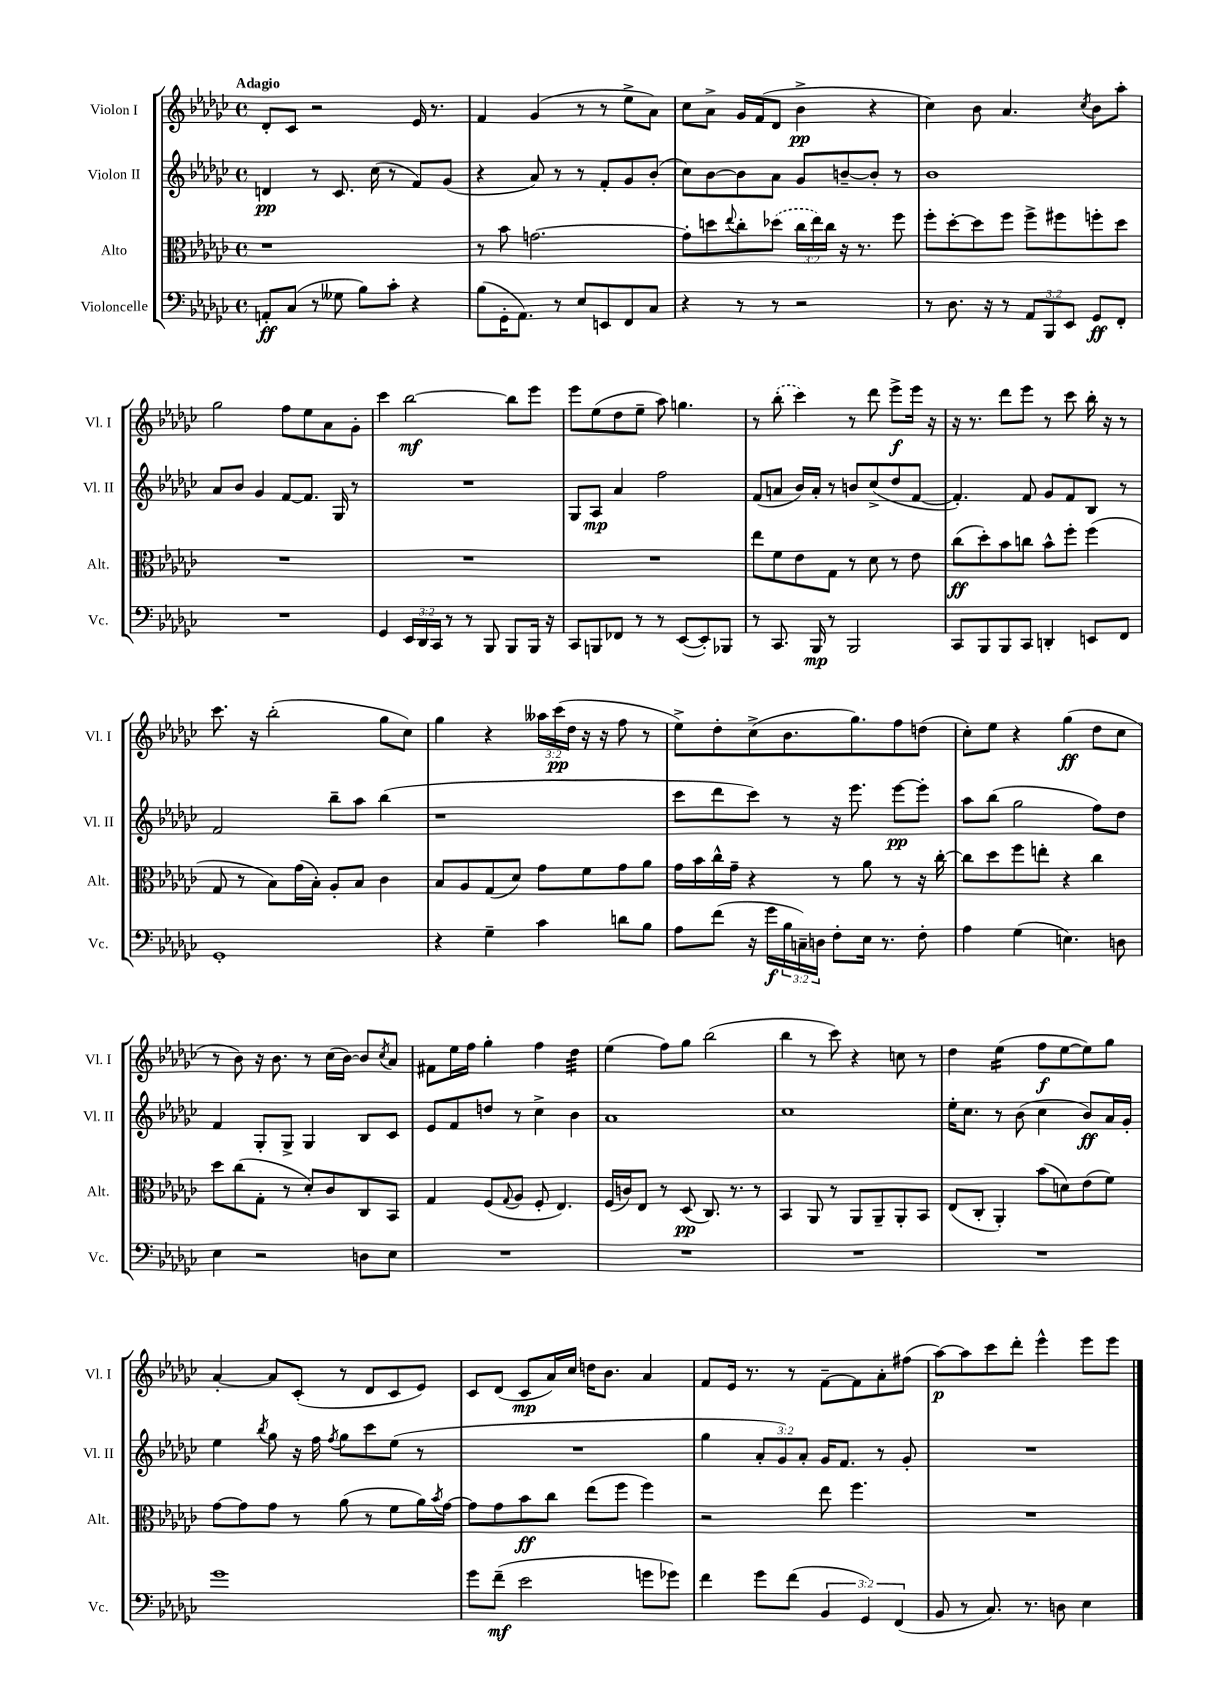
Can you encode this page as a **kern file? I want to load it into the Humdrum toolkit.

**kern	**kern	**kern	**kern
*staff4	*staff3	*staff2	*staff1
*clefF4	*clefC3	*clefG2	*clefG2
*k[b-e-a-d-g-c-]	*k[b-e-a-d-g-c-]	*k[b-e-a-d-g-c-]	*k[b-e-a-d-g-c-]
*M4/4	*M4/4	*M4/4	*M4/4
*met(c)	*met(c)	*met(c)	*met(c)
8AA'/L	1r	4d/	8d-'/L
(8C-/J	.	.	8c-/J
8r	.	8r	2r
8G--\	.	8.c-/	.
8B-\L)	.	.	.
.	.	(16cc-\	.
8c-'\J	.	8r	.
4r	.	8f/L)	16e-/
.	.	.	8.r
.	.	(8g-/J	.
=	=	=	=
(8B-\L	8r	4r	4f/
16GG-'\K	8b-\	.	.
8.AA-\J)	.	.	.
.	[2.g\	8a-/)	(4g-/
8r	.	8r	.
8E-/L	.	8r	8r
8EE/	.	8f'/L	8r
8FF/	.	8g-/	8ee-^\L
8C-/J	.	(8b-'/J	8a-\J)
=	=	=	=
4r	8g'\]L	8cc-\L)	8cc-\L
.	8dd\	[8b-\	8a-^\J
.	8qqee-/	.	.
8r	8cc-'\	8b-\]	16g-/LL
.	.	.	(16f/J
8r	(8dd-\J	8a-\J	8d-/J
2r	24cc-\LL	8g-/L	4b-^\
.	24ee-\)	.	.
.	24cc-\JJ	.	.
.	16r	[8b~/	.
.	8.r	.	.
.	.	8b'/]J	4r
.	8ff\	8r	.
=	=	=	=
8r	8ff'\L	1b-	4cc-\)
8.D-\	[8dd-'\	.	.
.	8dd-\]	.	8b-\
16r	.	.	.
8r	8ff\J	.	4.a-/
12AA-/L	8ff^\L	.	.
12BBB-/	.	.	.
.	8ff#\	.	.
12EE-/J	.	.	.
.	.	.	8qcc-/
8GG-/L	8ff'\	.	8b-\L
8FF'/J	8dd-\J	.	8aa-'\J
=	=	=	=
1r	1r	8a-/L	2gg-\
.	.	8b-/J	.
.	.	4g-/	.
.	.	[8f/L	8ff\L
.	.	8.f/]J	8ee-\
.	.	.	8a-\
.	.	16G-/	.
.	.	8r	8g-'\J
=	=	=	=
4GG-/	1r	1r	4ccc-\
24EE-/LL	.	.	[2bb-\
24DD-/	.	.	.
24CC-/JJ	.	.	.
8r	.	.	.
8r	.	.	.
8BBB-/	.	.	.
8BBB-/L	.	.	8bb-\]L
16BBB-/Jk	.	.	8eee-\J
16r	.	.	.
=	=	=	=
8CC-/L	1r	8G-/L	8eee-\L
8BBB/	.	8A-/J	(8ee-\
8FF-/J	.	4a-/	8dd-\
8r	.	.	8ee-~\J
8r	.	2ff\	8aa-\)
([8EE-/L	.	.	4.gg\
8EE-'/])	.	.	.
8BBB-/J	.	.	.
=	=	=	=
8r	8ee-\L	(8f/L	8r
8.CC-/	8f\	8a/J	(8bb-'\
.	8e-\	16b-/LL)	4ccc-\)
16BBB-/	.	16a'/JJ	.
8r	8G-\J	8r	.
2BBB-/	8r	8b/L	8r
.	8d-\	(8cc-^/	8ddd-\
.	8r	8dd-/	8eee-^\L
.	8e-\	[8f/J	16eee-\Jk
.	.	.	16r
=	=	=	=
8CC-/L	(8cc-\L	4.f'/])	16r
.	.	.	8.r
8BBB-/	8dd-'\)	.	.
8BBB-/	8b-\	.	8ddd-\L
8CC-/J	8cc\J	8f/	8eee-\J
4DD'/	8b-^^\L	8g-/L	8r
.	8ff'\J	8f/	8ccc-\
8EE/L	(4ff\	8B-/J	16bb-'\
.	.	.	16r
8FF/J	.	8r	8r
=	=	=	=
1GG-'	8G-/	2f/	8.ccc-\
.	8r	.	.
.	.	.	16r
.	8B-\L)	.	(2bb-'\
.	(16g-\L	.	.
.	16B-'\JJ)	.	.
.	8A-'/L	8bb-~\L	.
.	8B-/J	8aa-\J	.
.	4c-\	(4bb-\	8gg-\L
.	.	.	8cc-\J)
=	=	=	=
4r	8B-/L	1r	4gg-\
.	8A-/	.	.
4G-~\	(8G-/	.	4r
.	8d-/J)	.	.
4c-\	8g-\L	.	24aa--\LL
.	.	.	(24ccc-\
.	.	.	24dd-\JJ
.	8f\	.	16r
.	.	.	16r
8d\L	8g-\	.	8ff\
8B-\J	8a-\J	.	8r
=	=	=	=
8A-\L	16g-\LL	8ccc-\L	8ee-^\L)
.	16b-\	.	.
(8f\J	16cc-^^\	8ddd-\	8dd-'\
.	16g-~\JJ	.	.
16r	4r	8ccc-\J)	(8cc-^\
16g-\LL	.	.	.
24B-\	.	8r	8.b-\
24C~\)	.	.	.
24D\JJ	.	.	.
8F'\L	8r	16r	.
.	.	8.eee-\	8.gg-\)
16E-\Jk	8a-\	.	.
8.r	.	.	.
.	8r	[8eee-\L	8ff\
8F'\	16r	8eee-'\]J	(8dd\J
.	[16cc-'\	.	.
=	=	=	=
4A-\	8cc-\]L	8aa-\L	8cc-'\L)
.	8dd-\	(8bb-\J	8ee-\J
(4G-\	8ff\	2gg-\	4r
.	8ee'\J	.	.
4.E\)	4r	.	(4gg-\
.	4cc-\	8ff\L)	8dd-\L
8D\	.	8dd-\J	8cc-\J
=	=	=	=
4E-\	8dd-\L	4f/	8r
.	(8cc-\	.	8b-\)
2r	8G-'\J	8G-'/L	16r
.	.	.	8.b-\
.	8r	8G-^/J	.
.	8d-'/L)	4G-/	8r
.	8c-/	.	(16cc-\LL
.	.	.	[16b-\JJ)
8D\L	8C-/	8B-/L	8b-/]L
.	.	.	8qcc-/
8E-\J	8BB-/J	8c-/J	8a-/J
=	=	=	=
1r	4G-/	8e-/L	8f#\L
.	.	8f/	16ee-\L
.	.	.	16ff\JJ
.	(8F/L	8dd/J	4gg-'\
.	8qqG-/	.	.
.	8A-/J	8r	.
.	8F'/	4cc-^\	4ff\
.	4.E-/)	.	.
.	.	4b-\	4dd-\
=	=	=	=
1r	(16F/LL	1a-	(4ee-\
.	16c/J)	.	.
.	8E-/J	.	.
.	8r	.	8ff\L)
.	(8D-/	.	8gg-\J
.	8.C-/)	.	(2bb-\
.	8.r	.	.
.	8r	.	.
=	=	=	=
1r	4BB-/	1cc-	4bb-\
.	8AA-/	.	8r
.	8r	.	8ccc-\)
.	8AA-/L	.	4r
.	8AA-~/	.	.
.	8AA-'/	.	8cc\
.	8BB-/J	.	8r
=	=	=	=
1r	(8E-/L	16ee-'\LK	4dd-\
.	.	8.cc-\J	.
.	8C-'/J	.	.
.	4AA-'/)	8r	(4ee-\
.	.	(8b-\	.
.	(8b-\L	4cc-\	8ff\L
.	8d\)	.	[8ee-\
.	(8e-\	8b-/L)	8ee-\])
.	8f\J)	16a-/L	8gg-\J
.	.	16g-'/JJ	.
=	=	=	=
1g-	[8g-\L	4ee-\	[4a-'/
.	8g-\]	.	.
.	.	8qbb-/	.
.	8g-\J	8gg-\	8a-/]L
.	8r	16r	(8c-'/J
.	.	16ff\	.
.	.	8qff/	.
.	(8a-\	8gg-\L	8r
.	8r	8ccc-\	8d-/L
.	8f\L	(8ee-\J	8c-/
.	16a-\L)	8r	8e-/J)
.	8qb-/	.	.
.	[16g-\JJ	.	.
=	=	=	=
8g-\L	8g-\]L	1r	8c-/L
(8f~\J	8g-\	.	(8d-/J
2e-\	8b-\	.	8c-/L
.	8cc-\J	.	16a-/L)
.	.	.	16cc-/JJ
.	(8ee-\L	.	16dd\LK
.	.	.	8.b-\J
.	8ff\J	.	.
8g\L	4ff\)	.	4a-/
8g-\J)	.	.	.
=	=	=	=
4f\	2r	4gg-\	8f/L
.	.	.	16e-/Jk
.	.	.	8.r
8g-\L	.	12a-'/L	.
.	.	12g-/)	.
(8f\J	.	.	8r
.	.	12a-'/J	.
6BB-/	8ee-\	16g-/LK	[8f~\L
.	.	8.f/J	.
.	4.ff\	.	8f\]
6GG-/)	.	.	.
.	.	8r	8a-'\
(6FF/	.	.	.
.	.	8g-'/	(8ff#\J
=	=	=	=
8BB-/	1r	1r	[8aa-\L)
8r	.	.	8aa-\]
8.C-/)	.	.	8ccc-\
.	.	.	8ddd-'\J
8.r	.	.	.
.	.	.	4eee-^^\
8D\	.	.	.
4E-\	.	.	8eee-\L
.	.	.	8eee-\J
==	==	==	==
*-	*-	*-	*-
